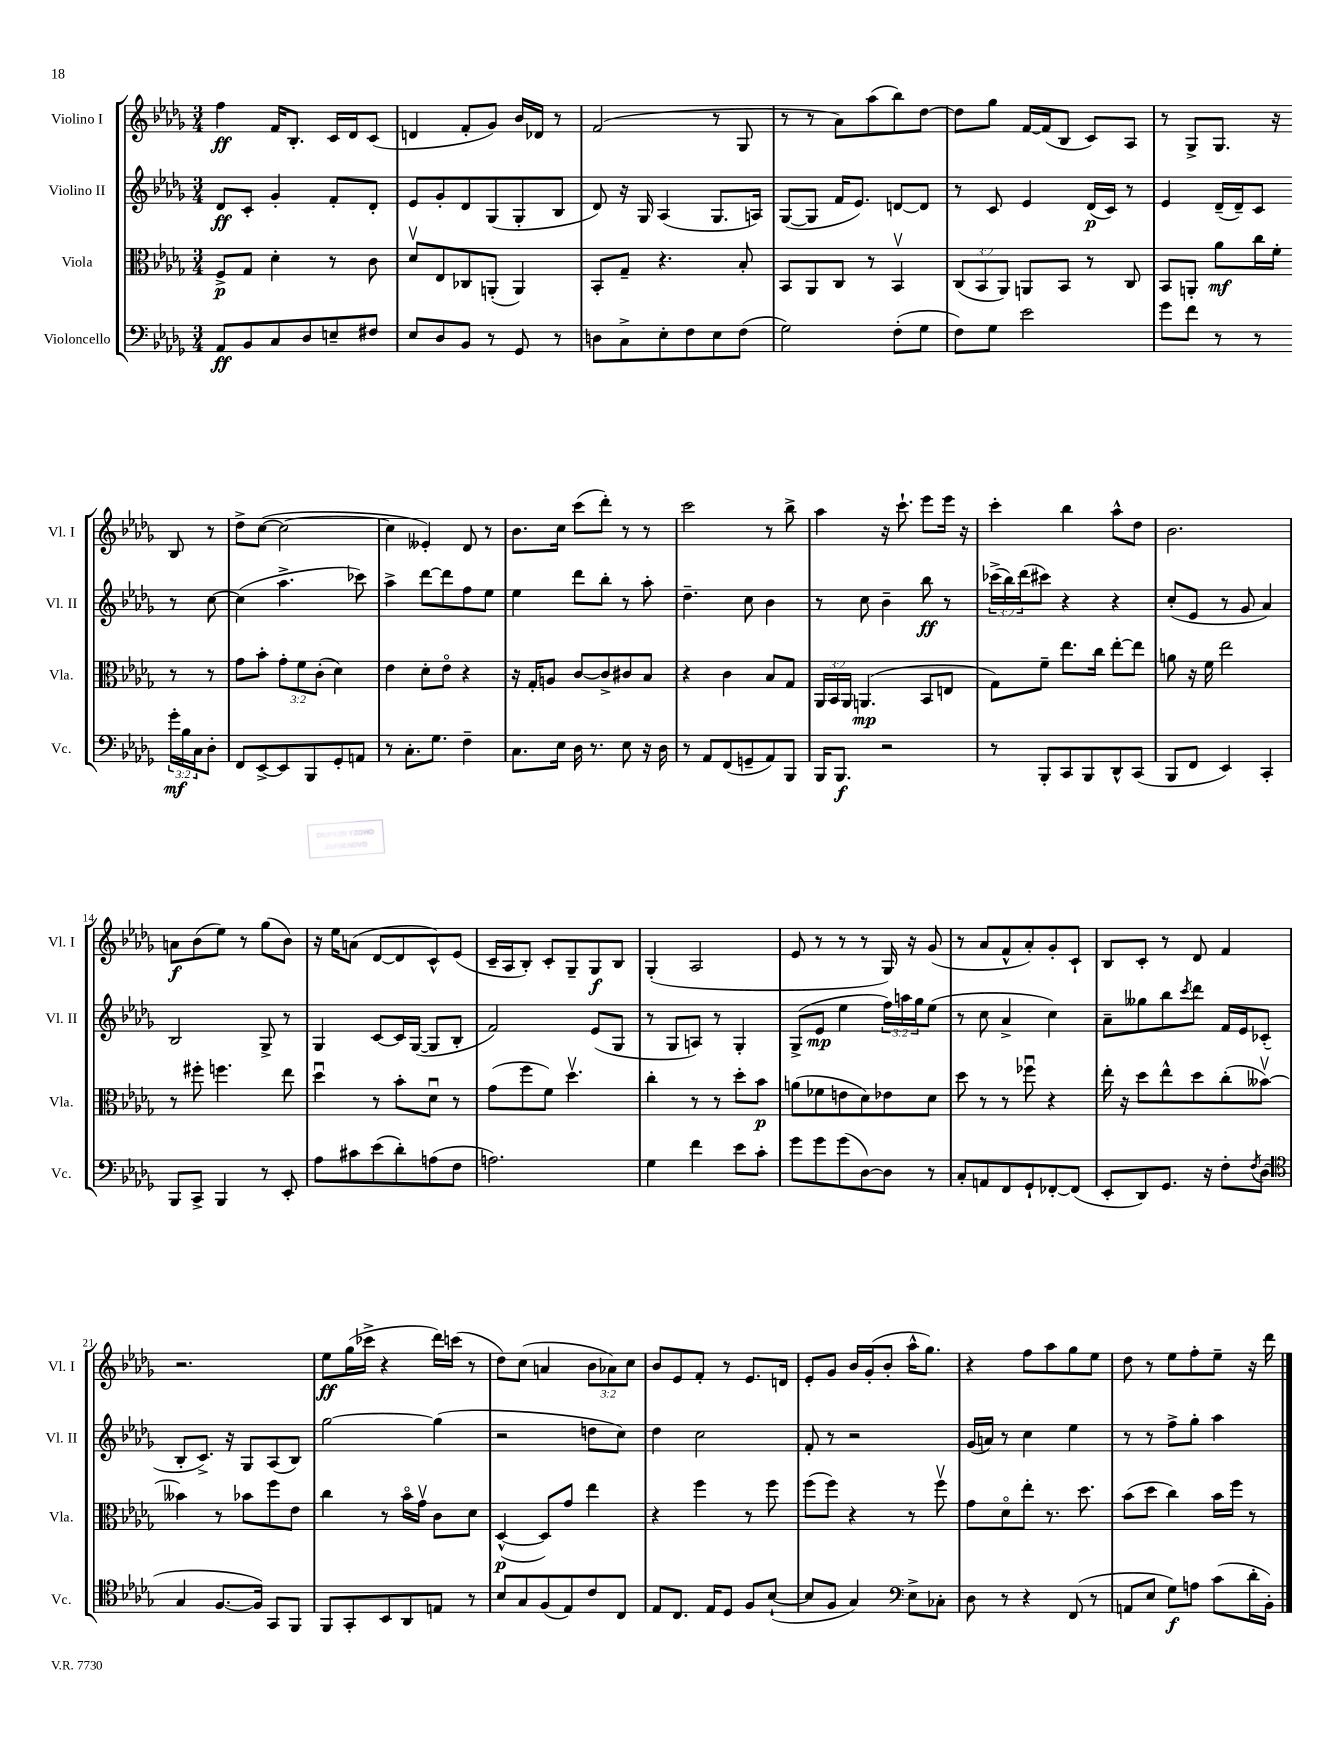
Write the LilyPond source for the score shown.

<<
\new StaffGroup <<
\new Staff = "s0" \with { instrumentName = "Violino I" shortInstrumentName = "Vl. I" } {
    \clef treble \key des \major \numericTimeSignature \time 3/4 \override Staff.TupletNumber.text = #tuplet-number::calc-fraction-text
    f''4\ff f'16 bes8.-. c'16 des'16 c'8( |
    d'4 f'8-. ges'8) bes'16 des'16 r8 |
    f'2( r8 ges8 |
    r8 r8 aes'8) aes''8( bes''8) des''8~ |
    des''8 ges''8 f'16~ f'16( bes8 c'8) aes8 |
    r8 ges8-> ges8. r16 bes8 r8 |
    des''8-> c''8~( c''2~ |
    c''4 eeses'4-.) des'8 r8 |
    bes'8. c''16 c'''8( des'''8-.) r8 r8 |
    c'''2 r8 bes''8-> |
    aes''4 r16 c'''8.-! ees'''8 ees'''16 r16 |
    c'''4-. bes''4 aes''8-^ des''8 |
    bes'2. |
    a'8\f bes'8( ees''8) r8 ges''8( bes'8) |
    r16 ees''16 a'8( des'8~ des'8 c'8-^) ees'8( |
    c'16-- aes16 bes8-.) c'8-. ges8-- ges8\f bes8 |
    ges4-.( aes2 |
    ees'8 r8 r8 r8 ges16) r16 ges'8( |
    r8 aes'8 f'8-^ aes'8-.) ges'8-. c'8-! |
    bes8 c'8-. r8 des'8 f'4 |
    r2. |
    ees''8\ff ges''16( ces'''16-> r4 des'''16) c'''16( r8 |
    des''8) c''8( a'4 \tuplet 3/2 { bes'8 aes'8) c''8 } |
    bes'8 ees'8 f'8-. r8 ees'8. d'16 |
    ees'8-. ges'8 bes'16 ges'16-.( bes'8-. aes''16-^ ges''8.) |
    r4 f''8 aes''8 ges''8 ees''8 |
    des''8 r8 ees''8 f''8-. ees''8-- r16 des'''16 \bar "|." |
}
\new Staff = "s1" \with { instrumentName = "Violino II" shortInstrumentName = "Vl. II" } {
    \clef treble \key des \major \numericTimeSignature \time 3/4 \override Staff.TupletNumber.text = #tuplet-number::calc-fraction-text
    des'8\ff c'8-. ges'4-. f'8-. des'8-. |
    ees'8 ges'8-. des'8 ges8( ges8-. bes8 |
    des'8) r16 ges16 aes4( ges8. a16) |
    ges8~( ges8 f'16 ees'8.) d'8~ d'8 |
    r8 c'8 ees'4 des'16\p( c'16) r8 |
    ees'4 des'16--( des'16--) c'8 r8 c''8~ |
    c''4( aes''4.-> ces'''8) |
    aes''4-> des'''8~ des'''8 f''8 ees''8 |
    ees''4 des'''8 bes''8-. r8 aes''8-. |
    des''4.-- c''8 bes'4 |
    r8 c''8 bes'4-- bes''8\ff r8 |
    \tuplet 3/2 { ces'''16->( bes''16) des'''16( } cis'''8) r4 r4 |
    c''8-.( ees'8 r8 ges'8 aes'4) |
    bes2 ges8-> r8 |
    ges4 c'8~ c'16 ges16~( ges8 bes8-. |
    f'2) ees'8( ges8 |
    r8 ges8 a8) r8 ges4-. |
    ges8->( ees'8\mp ees''4 \tuplet 3/2 { f''16) a''16 ges''16 } ees''8( |
    r8 c''8 aes'4-> c''4) |
    aes'8-- geses''8 bes''8 \acciaccatura { c'''8 } des'''8 f'16 ees'16 ces'8-.( |
    bes8-. c'8.->) r16 ges8 aes8( bes8) |
    ges''2~ ges''4( |
    r2 d''8 c''8) |
    des''4 c''2 |
    f'8-. r8 r2 |
    ges'16( a'16) r8 c''4 ees''4 |
    r8 r8 f''8-> ges''8-. aes''4 \bar "|." |
}
\new Staff = "s2" \with { instrumentName = "Viola" shortInstrumentName = "Vla." } {
    \clef alto \key des \major \numericTimeSignature \time 3/4 \override Staff.TupletNumber.text = #tuplet-number::calc-fraction-text
    f8->\p ges8 des'4-. r8 c'8 |
    des'8\upbow ees8 ces8 a,8-.( a,4) |
    bes,8-. ges8-- r4. bes8-. |
    bes,8 aes,8 c8 r8 bes,4\upbow |
    \tuplet 3/2 { c8( bes,8 aes,8) } a,8 bes,8 r8 c8 |
    bes,8 a,8-. aes'8\mf c''16 f'16-. r8 r8 |
    ges'8 bes'8-. \tuplet 3/2 { ges'8-. f'8 c'8-.( } des'4) |
    ees'4 des'8-. ees'8\flageolet r4 |
    r16 ges16-. a8 c'8~ c'8-> cis'8 bes8 |
    r4 c'4 bes8 ges8 |
    \tuplet 3/2 { aes,16 bes,16 aes,16 } a,4.\mp( bes,8 e8 |
    ges8) f'8-- ees''8. c''16 ees''8~-. ees''8 |
    a'8 r16 f'16 ees''2 |
    r8 fis''8-. f''4. ees''8 |
    des''4\downbow r8 bes'8-. des'8\downbow r8 |
    ges'8( f''8 f'8) des''4.\upbow |
    c''4-. r8 r8 des''8-. bes'8\p |
    a'8( fes'8 e'8 des'8) ees'8 des'8 |
    des''8 r8 r8 fes''8\downbow r4 |
    ees''16-. r16 des''8 ees''8-^ des''8 c''8-.( beses'8~\upbow) |
    beses'4 r8 bes'8 f''8 ees'8 |
    c''4 r8 bes'16\flageolet ges'16\upbow c'8 des'8 |
    des4~-^\p( des8) ges'8 ees''4 |
    r4 f''4 r8 f''8 |
    f''8( f''8) r4 r8 f''8\upbow |
    ges'8 des'8\flageolet ees''8-. r8. des''8. |
    bes'8( des''8 c''4) bes'16 f''16 r8 \bar "|." |
}
\new Staff = "s3" \with { instrumentName = "Violoncello" shortInstrumentName = "Vc." } {
    \clef bass \key des \major \numericTimeSignature \time 3/4 \override Staff.TupletNumber.text = #tuplet-number::calc-fraction-text
    aes,8\ff bes,8 c8 des8 e8-- fis8 |
    ees8 des8 bes,8 r8 ges,8 r8 |
    d8 c8-> ees8-. f8 ees8 f8( |
    ges2) f8-.( ges8 |
    f8) ges8 ees'2 |
    ges'8 f'8 r8 r8 \tuplet 3/2 { ges'16-.\mf bes16 c16 } des8-. |
    f,8 ees,8~-> ees,8 bes,,8 ges,8-. a,8 |
    r8 c8.-. ges8. f4-- |
    c8. ees16 des16 r8. ees8 r16 des16 |
    r8 aes,8 f,8( g,8-- aes,8) bes,,8 |
    bes,,16 bes,,8.\f r2 |
    r8 bes,,8-. c,8 bes,,8 des,8-^ c,8( |
    bes,,8 f,8 ees,4) c,4-. |
    bes,,8 c,8-> bes,,4 r8 ees,8-. |
    aes8 cis'8 ees'8( des'8-.) a8( f8 |
    a2.) |
    ges4 f'4 ees'8 c'8-. |
    ges'8 ges'8 ges'8( des8~) des8 r8 |
    c8-. a,8 f,8 ges,8-! fes,8~-. fes,8( |
    ees,8-. des,8) ges,8. r16 f8-. \acciaccatura { f8 } des8( |
    \clef tenor ges4 f8.~ f16) ges,8 f,8 |
    f,8 ges,8-. bes,8 aes,8 e8 r8 |
    bes8 ges8 f8( ees8) c'8 c8 |
    ees8 c8. ees16 des8 f8 bes8~-!( |
    bes8 f8 ges4) \clef bass ees8-> ces8-. |
    des8 r8 r4 f,8( r8 |
    a,8 ees8 ges8\f) a8 c'8( des'16-. bes,16-.) \bar "|." |
}
>>
>>
